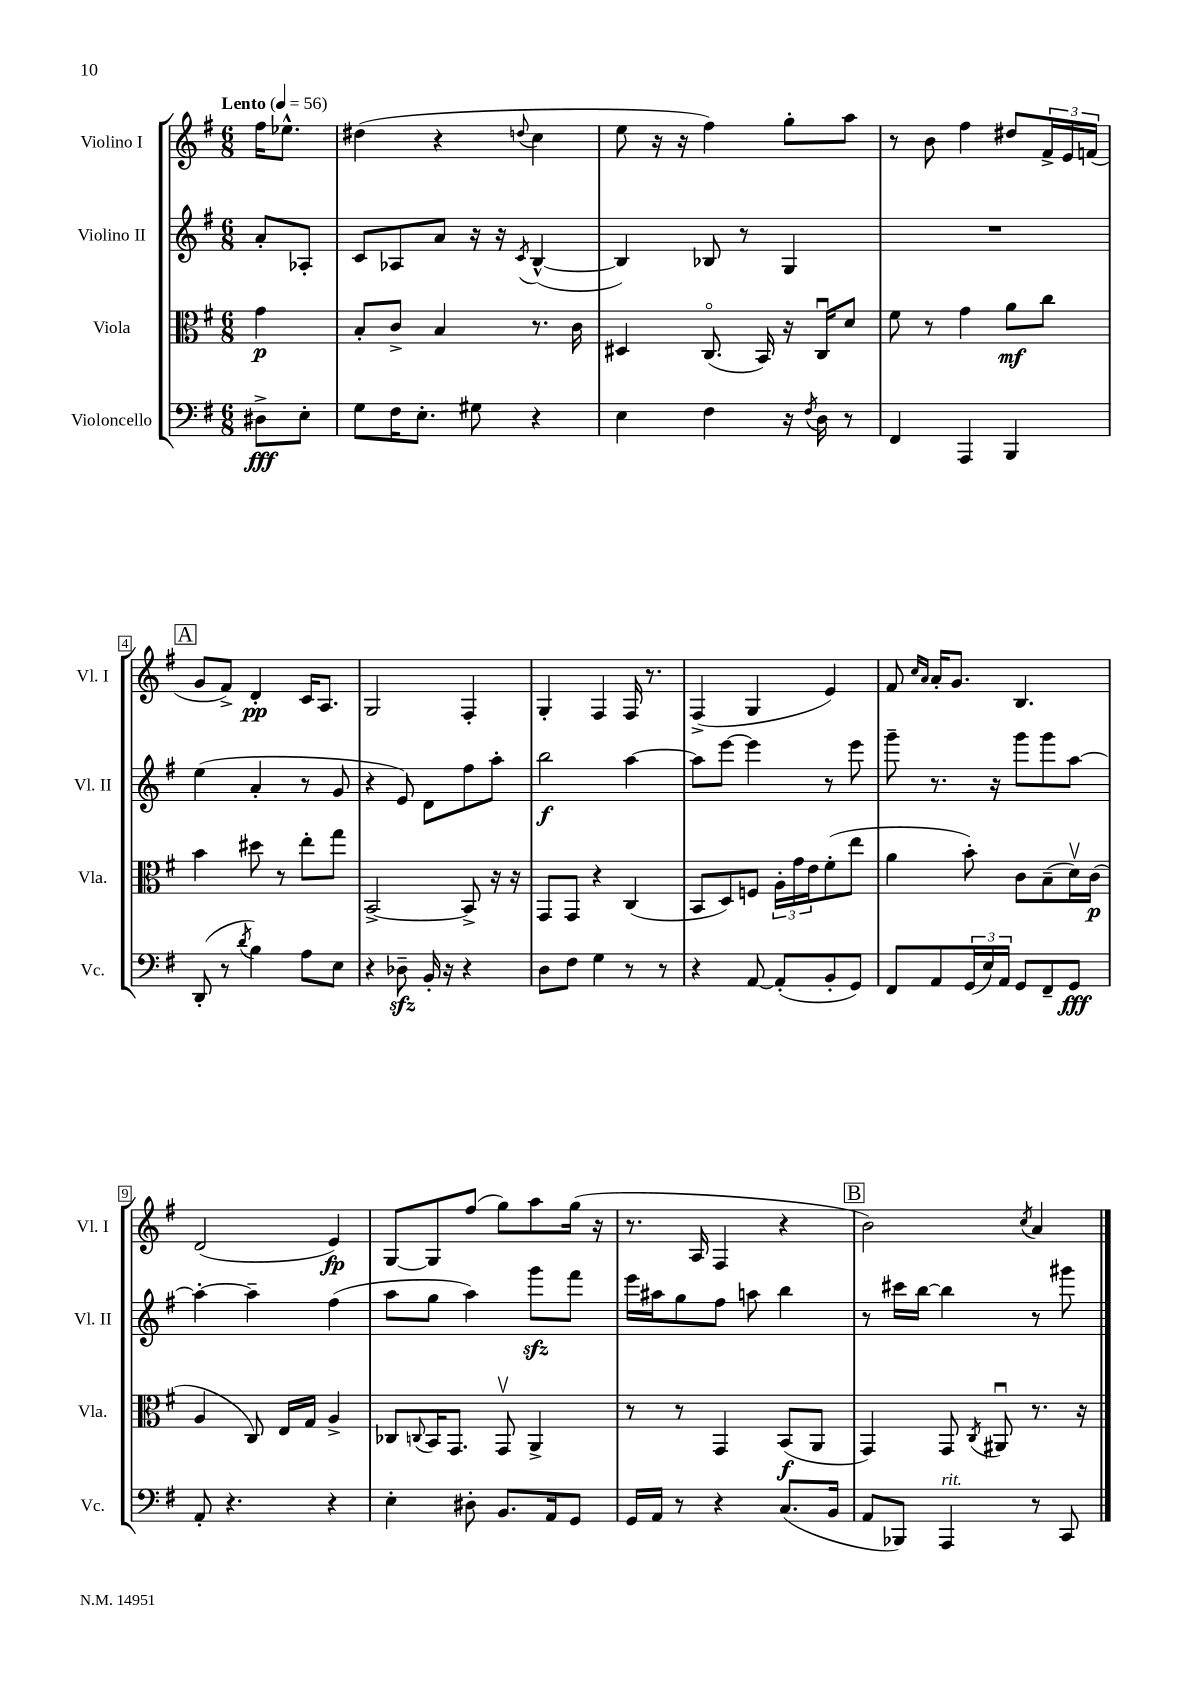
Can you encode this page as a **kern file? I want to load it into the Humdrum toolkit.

**kern	**dynam	**kern	**dynam	**kern	**dynam	**kern	**dynam
*part4	*part4	*part3	*part3	*part2	*part2	*part1	*part1
*staff4	*staff4	*staff3	*staff3	*staff2	*staff2	*staff1	*staff1
*I"Violoncello	*	*I"Viola	*	*I"Violino II	*	*I"Violino I	*
*I'Vc.	*	*I'Vla.	*	*I'Vl. II	*	*I'Vl. I	*
*clefF4	*	*clefC3	*	*clefG2	*	*clefG2	*
*k[f#]	*	*k[f#]	*	*k[f#]	*	*k[f#]	*
*M6/8	*	*M6/8	*	*M6/8	*	*M6/8	*
*MM56	*	*MM56	*	*MM56	*	*MM56	*
=	=	=	=	=	=	=	=
!	!	!	!	!	!	!LO:TX:a:B:t=Lento	!
8D#X^\L	fff	4g\	p	8a'/L	.	16ff#\KL	.
.	.	.	.	.	.	8.ee-X^^\J	.
8E'\J	.	.	.	8A-X'/J	.	.	.
=1	=1	=1	=1	=1	=1	=1	=1
8G\L	.	8B'/L	.	8c/L	.	(4dd#X\	.
16F#\K	.	8c^/J	.	8A-X/	.	.	.
8.E'\J	.	.	.	.	.	.	.
.	.	4B/	.	8a/J	.	4r	.
8G#X\	.	.	.	16r	.	.	.
.	.	.	.	16r	.	.	.
.	.	.	.	8qc/	.	8qqddn/	.
4r	.	8.r	.	([4B^^/	.	4cc\	.
.	.	16c\	.	.	.	.	.
=2	=2	=2	=2	=2	=2	=2	=2
4E\	.	4D#X/	.	4B/])	.	8ee\	.
.	.	.	.	.	.	16r	.
.	.	.	.	.	.	16r	.
4F#\	.	(8.C/	.	8B-X/	.	4ff#\)	.
.	.	.	.	8r	.	.	.
.	.	16BB/)	.	.	.	.	.
16r	.	16r	.	4G/	.	8gg'\L	.
8qF#/	.	.	.	.	.	.	.
16D\	.	16Cu/KL	.	.	.	.	.
8r	.	8d/J	.	.	.	8aa\J	.
=3	=3	=3	=3	=3	=3	=3	=3
4FF#/	.	8f#\	.	2.r	.	8r	.
.	.	8r	.	.	.	8b\	.
4AAA/	.	4g\	.	.	.	4ff#\	.
4BBB/	.	8a\L	mf	.	.	8dd#X/L	.
.	.	8cc\J	.	.	.	24f#^/L	.
.	.	.	.	.	.	24e/	.
.	.	.	.	.	.	(24fn/JJ	.
!!LO:LB:g=z
!!LO:REH:place=s1:t=A
=4	=4	=4	=4	=4	=4	=4	=4
(8DD'/	.	4b\	.	(4ee\	.	8g/L	.
8r	.	.	.	.	.	8f#^/J)	.
8qd/	.	.	.	.	.	.	.
4B\)	.	8dd#X\	.	4a'/	.	4d'/	pp
.	.	8r	.	.	.	.	.
8A\L	.	8ee'\L	.	8r	.	16c/KL	.
.	.	.	.	.	.	8.A/J	.
8E\J	.	8gg\J	.	8g/	.	.	.
=5	=5	=5	=5	=5	=5	=5	=5
4r	.	[2BB^/	.	4r	.	2G/	.
8D-Xzz~\	.	.	.	8e/)	.	.	.
16BB'/	.	.	.	8d\L	.	.	.
16r	.	.	.	.	.	.	.
4r	.	8BB^/]	.	8ff#\	.	4F#'/	.
.	.	16r	.	8aa'\J	.	.	.
.	.	16r	.	.	.	.	.
=6	=6	=6	=6	=6	=6	=6	=6
8D\L	.	8GG/L	.	2bb\	f	4G'/	.
8F#\J	.	8GG/J	.	.	.	.	.
4G\	.	4r	.	.	.	4F#/	.
8r	.	(4C/	.	[4aa\	.	16F#/	.
.	.	.	.	.	.	8.r	.
8r	.	.	.	.	.	.	.
=7	=7	=7	=7	=7	=7	=7	=7
4r	.	8BB/L	.	8aa\L]	.	(4F#^/	.
.	.	8D/)	.	[8eee\J	.	.	.
[8AA/	.	8Fn/J	.	4eee\]	.	4G/	.
(8AA'/L]	.	24A'\LL	.	.	.	.	.
.	.	24g\	.	.	.	.	.
.	.	24e\J	.	.	.	.	.
8BB'/	.	(8f#'\	.	8r	.	4e/)	.
8GG/J)	.	8ee\J	.	8eee\	.	.	.
=8	=8	=8	=8	=8	=8	=8	=8
8FF#/L	.	4a\	.	8ggg~\	.	8f#/	.
.	.	.	.	.	.	16qqcc/LL	.
.	.	.	.	.	.	16qqa/JJ	.
8AA/	.	.	.	8.r	.	16a'/KL	.
.	.	.	.	.	.	8.g/J	.
(24GG/L	.	8b'\)	.	.	.	.	.
24E/)	.	.	.	.	.	.	.
.	.	.	.	16r	.	.	.
24AA/JJ	.	.	.	.	.	.	.
8GG/L	.	8c\L	.	8ggg\L	.	4.B/	.
8FF#~/	.	(8B~\	.	8ggg\	.	.	.
8GG/J	fff	16dv\L)	.	[8aa\J	.	.	.
.	.	(16c\JJ	p	.	.	.	.
!!LO:LB:g=z
=9	=9	=9	=9	=9	=9	=9	=9
8AA'/	.	4A/	.	4aa'\_	.	(2d/	.
4.r	.	.	.	.	.	.	.
.	.	8C/)	.	4aa~\]	.	.	.
.	.	16E/LL	.	.	.	.	.
.	.	16G/JJ	.	.	.	.	.
4r	.	4A^/	.	(4ff#\	.	4e/)	fp
=10	=10	=10	=10	=10	=10	=10	=10
4E'\	.	8C-X/L	.	8aa\L	.	[8G/L	.
.	.	8qqCn/	.	.	.	.	.
.	.	16BB/K	.	8gg\J	.	8G/]	.
.	.	8.GG/J	.	.	.	.	.
8D#X'\	.	.	.	4aa\)	.	(8ff#/J	.
8.BB/L	.	8GGv/	.	.	.	8gg\L)	.
.	.	4AA^/	.	8gggzz\L	.	8aa\	.
16AA/k	.	.	.	.	.	.	.
8GG/J	.	.	.	8fff#\J	.	(16gg\Jk	.
.	.	.	.	.	.	16r	.
=11	=11	=11	=11	=11	=11	=11	=11
16GG/LL	.	8r	.	16eee\LL	.	8.r	.
16AA/JJ	.	.	.	16aa#X\J	.	.	.
8r	.	8r	.	8gg\	.	.	.
.	.	.	.	.	.	16A/	.
4r	.	4GG/	.	8ff#\J	.	4F#/	.
.	.	.	.	8aan\	.	.	.
(8.C/L	.	(8BB/L	f	4bb\	.	4r	.
.	.	8AA/J	.	.	.	.	.
16BB/Jk	.	.	.	.	.	.	.
!!LO:REH:place=s1:t=B
=12	=12	=12	=12	=12	=12	=12	=12
8AA/L	.	4GG/)	.	8r	.	2b\)	.
8BBB-X/J)	.	.	.	16ccc#X\LL	.	.	.
.	.	.	.	[16bb\JJ	.	.	.
!LO:TX:a:i:t=rit.	!	!	!	!	!	!	!
4AAA/	.	8GG/	.	4bb\]	.	.	.
.	.	8qC/	.	.	.	.	.
.	.	8AA#Xu/	.	.	.	.	.
.	.	.	.	.	.	8qcc/	.
8r	.	8.r	.	8r	.	4a/	.
8CC/	.	.	.	8ggg#X\	.	.	.
.	.	16r	.	.	.	.	.
==	==	==	==	==	==	==	==
*-	*-	*-	*-	*-	*-	*-	*-
